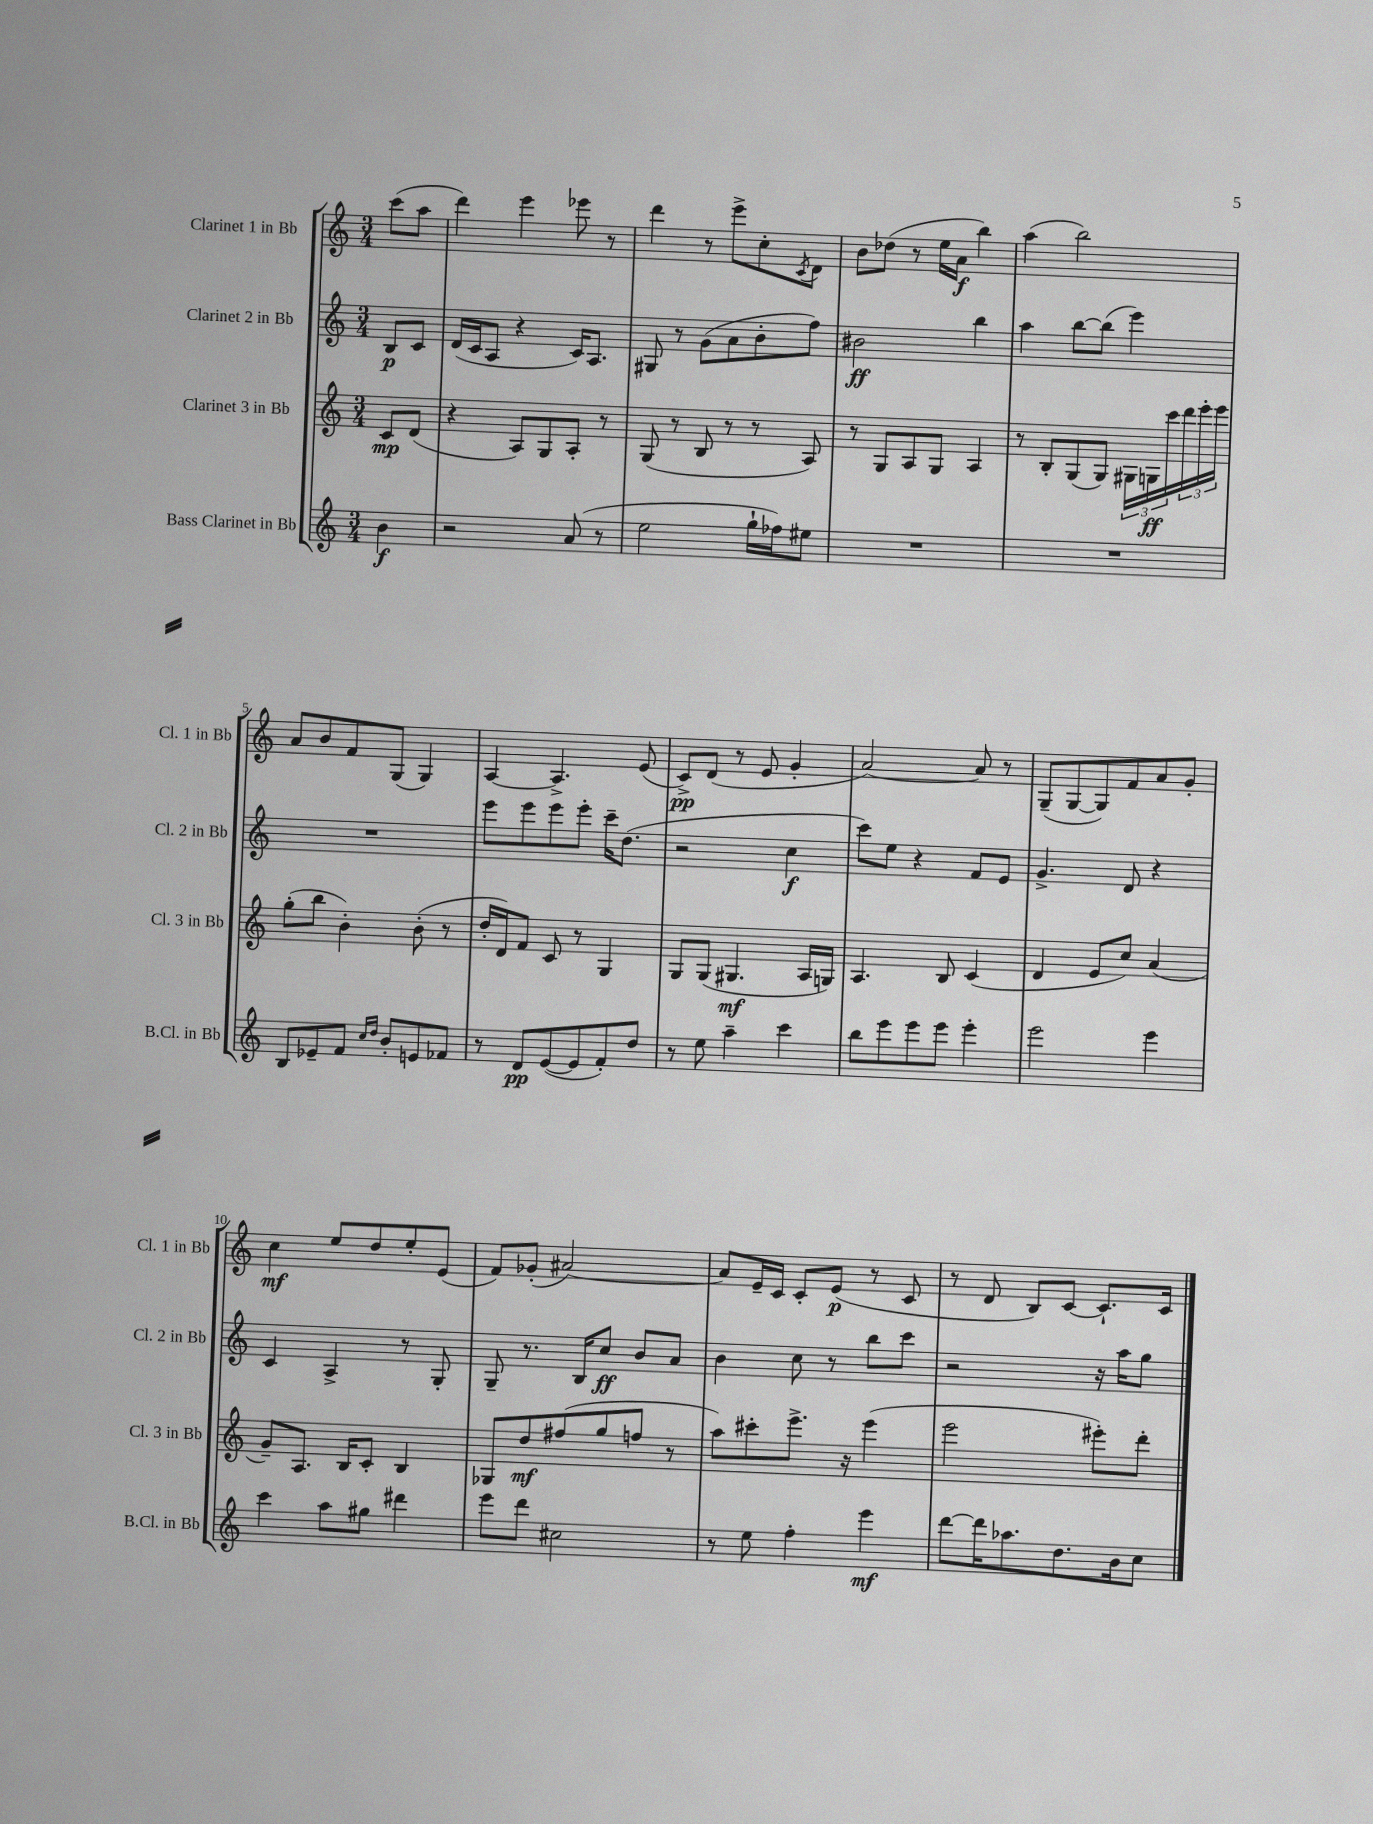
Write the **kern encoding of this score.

**kern	**kern	**kern	**kern
*staff4	*staff3	*staff2	*staff1
*clefG2	*clefG2	*clefG2	*clefG2
*k[]	*k[]	*k[]	*k[]
*M3/4	*M3/4	*M3/4	*M3/4
4b	8c	8B	(8ccc
.	(8d	8c	8aa
=	=	=	=
2r	4r	(16d	4ddd)
.	.	16c	.
.	.	8A	.
.	8A)	4r	4eee
.	8G	.	.
(8a	8A'	16c)	8eee-
.	.	8.A	.
8r	8r	.	8r
=	=	=	=
2ee	(8G	8G#	4ddd
.	8r	8r	.
.	8B	(8g	8r
.	8r	8a	8eee^
16gg`	8r	8b'	8cc'
16ff-)	.	.	.
.	.	.	8qc
8ee#	8A)	8ff)	8d
=	=	=	=
2.r	8r	2b#	8b
.	8G	.	(8dd-
.	8A	.	8r
.	8G	.	16ee
.	.	.	16a
.	4A	4bb	4bb)
=	=	=	=
2.r	8r	4aa	(4aa
.	8B'	.	.
.	(8G	[8bb	2bb)
.	8G)	(8bb]	.
.	24G#	4eee)	.
.	24G	.	.
.	24ccc	.	.
.	24ddd	.	.
.	24eee'	.	.
.	24eee	.	.
=	=	=	=
8B	(8gg'	2.r	8a
8e-~	8bb	.	8b
8f	4b')	.	8f
16qqcc	.	.	.
16qqdd	.	.	.
8b'	.	.	(8G
8e	(8b'	.	4G)
8f-	8r	.	.
=	=	=	=
8r	16dd'	8eee	[4A
.	16d)	.	.
8d	8f	8eee	.
([8e	8c	8eee	4.A^]
8e]	8r	8eee'	.
8f')	4G	16ccc~	.
.	.	(8.dd	.
8dd	.	.	(8e
=	=	=	=
8r	8G	2r	8c^)
8ee	(8G	.	(8d
4aa~	4.G#	.	8r
.	.	.	8e
4ccc	.	4cc	4g'
.	16A	.	.
.	16G)	.	.
=	=	=	=
8bb	4.A	8ccc)	[2a)
8eee	.	8ee	.
8eee	.	4r	.
8eee	8B	.	.
4eee'	(4c	8f	8a]
.	.	8e	8r
=	=	=	=
2eee	4d	4.g^	(8G~
.	.	.	[8G
.	8e	.	8G])
.	8cc)	8d	8f
4eee	(4a	4r	8a
.	.	.	8g'
=	=	=	=
4ccc	8g~)	4c	4cc
.	8.A	.	.
8aa	.	4A^	8ee
.	16B	.	.
8gg#	8c'	.	8dd
4ddd#	4B	8r	8ee'
.	.	8G'	(8e
=	=	=	=
8eee	8G-	8G~	8f)
8ddd	8dd	8.r	(8g-'
2cc#	(8ff#	.	[2a#)
.	.	16B	.
.	8gg	8cc	.
.	8ff	8b	.
.	8r	8a	.
=	=	=	=
8r	8aa)	4b	8a#]
8ee	8ccc#'	.	16e~
.	.	.	16c
4ff'	8.eee^	8cc	8c'
.	.	8r	(8e
.	16r	.	.
4eee	(4eee	8bb	8r
.	.	8ccc	8c
=	=	=	=
[8ddd	2eee	2r	8r
16ddd]	.	.	8d
8.aa-	.	.	.
.	.	.	8B)
8.dd	.	.	[8c
.	8eee#')	16r	8.c`]
16b	.	16aa	.
8cc	8ddd'	8gg	.
.	.	.	16c
==	==	==	==
*-	*-	*-	*-
